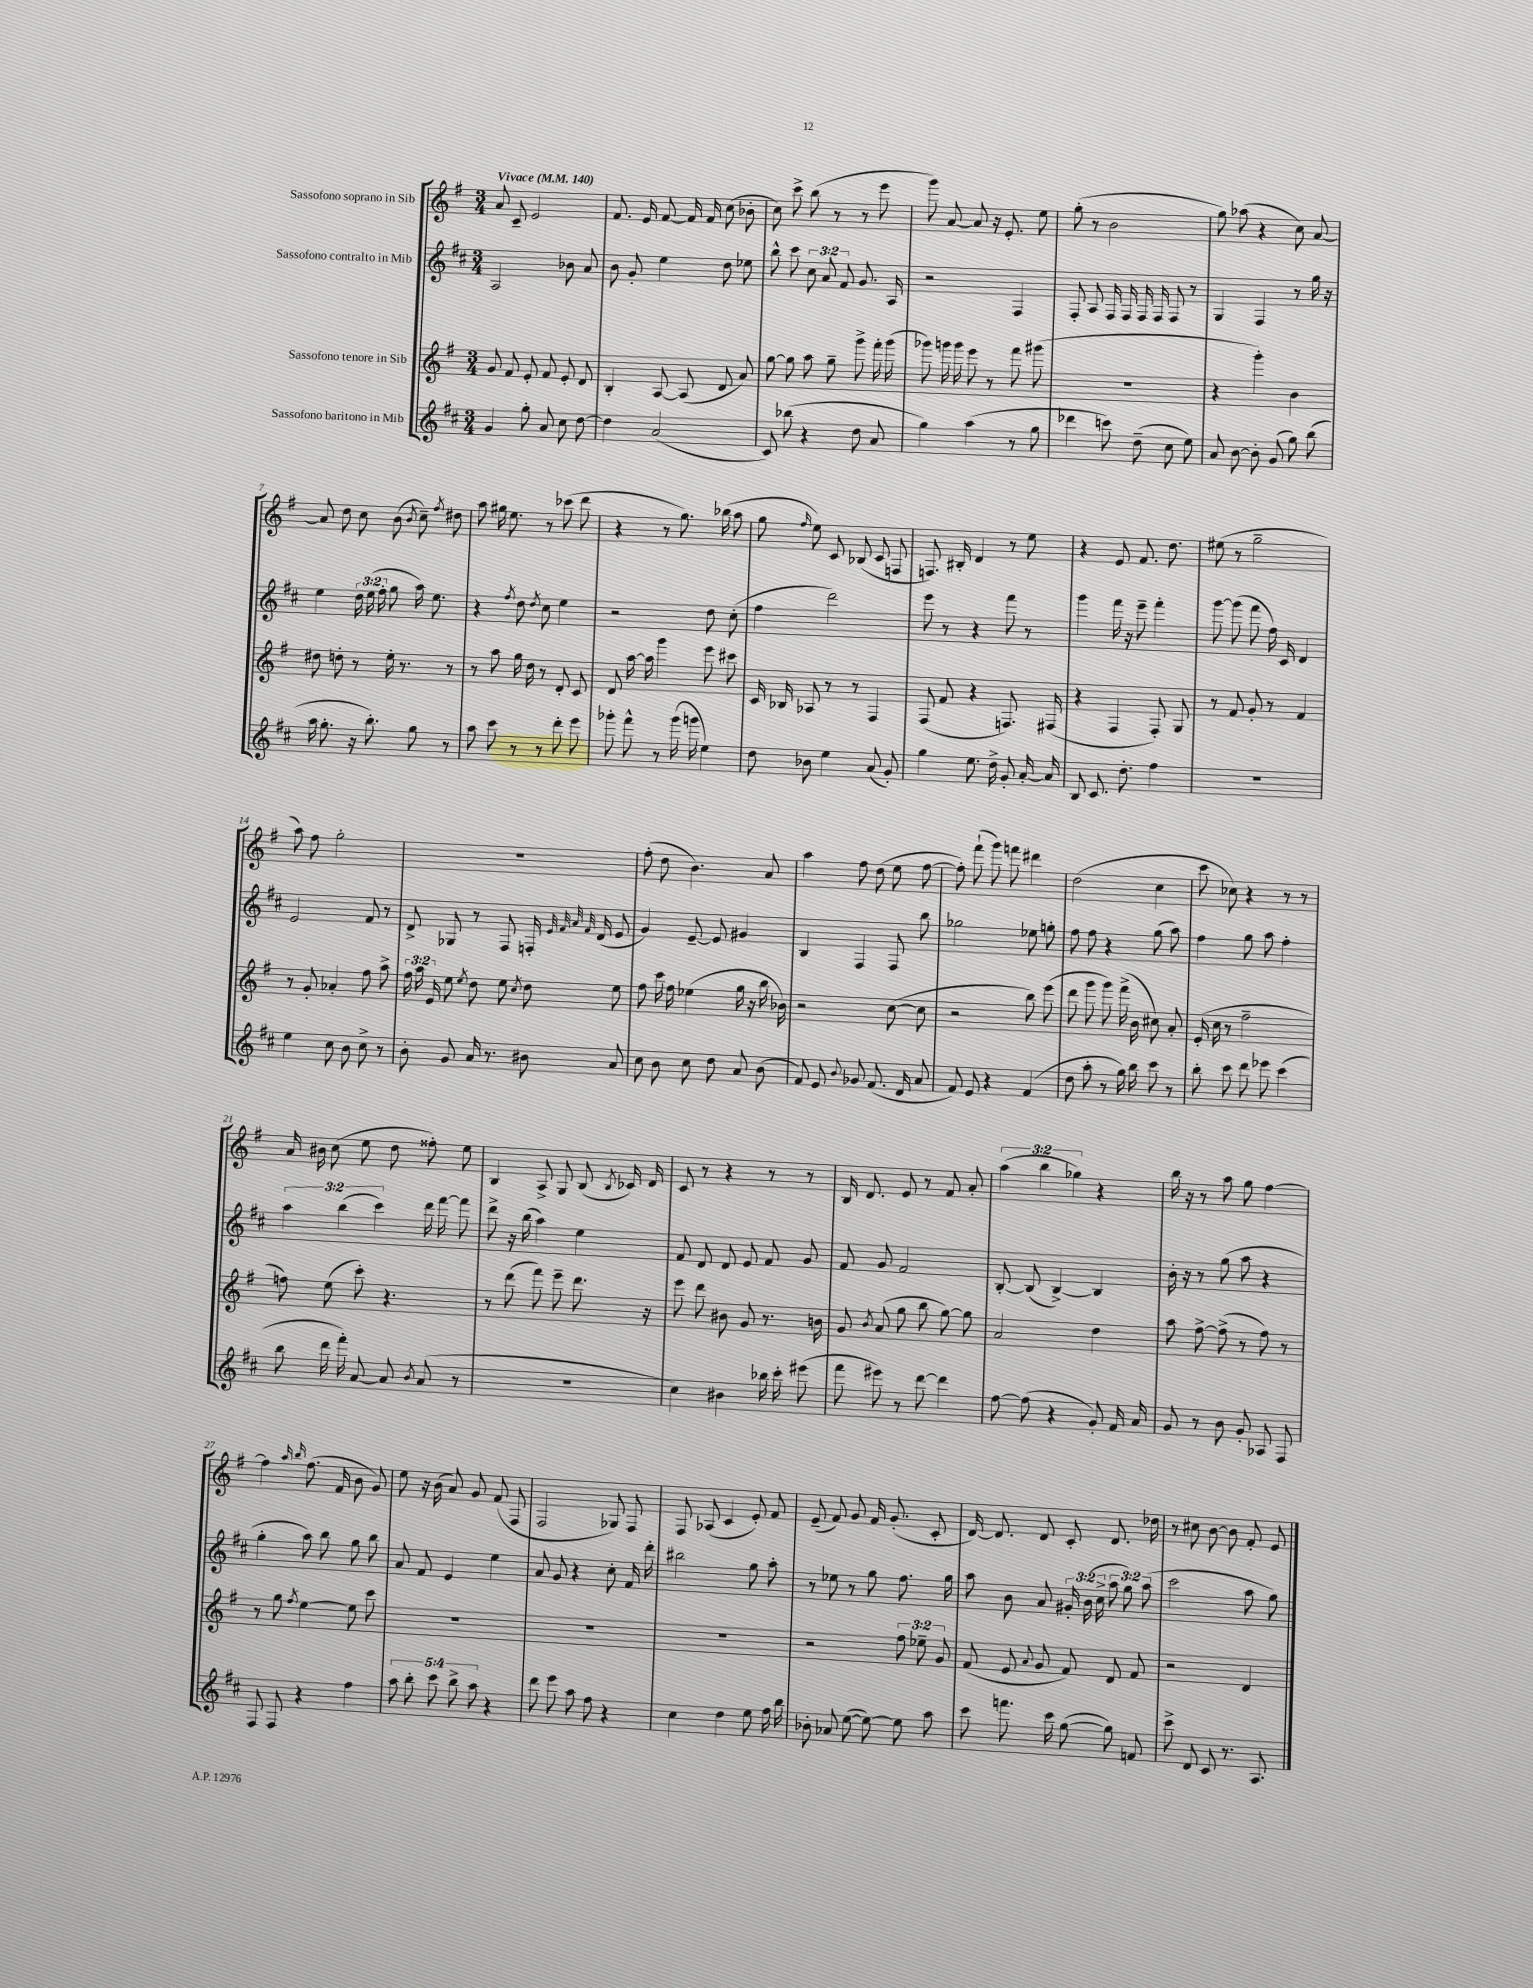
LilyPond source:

<<
\new StaffGroup <<
\new Staff = "s0" \with { instrumentName = "Sassofono soprano in Sib" } {
    \clef treble \key g \major \numericTimeSignature \time 3/4 \override Staff.TupletNumber.text = #tuplet-number::calc-fraction-text \tempo "Vivace" 4 = 140
    \autoBeamOff a'8 c'8-- e'2 |
    fis'8. e'16 fis'8~ fis'16 fis'16 c''8( bes'8-. |
    c''8) c'''8-> b''8( r8 r8 e'''8 |
    g'''8) a'8~ a'8 r16 e'8.-. e''8 |
    g''8-.( r8 b'2 |
    g''8) aes''8( r4 c''8) a'8~ |
    a'8 d''8 c''8 b'8( \acciaccatura { b'8 } c''8--) \acciaccatura { fis''8 } dis''8 |
    a''8 gis''16 e''8. r8 ces'''8( d'''8 |
    r4 r8 g''8.) bes''16( a''8 |
    g''8 \grace { fis''16 } e''8) c'8 bes8( c'8 f8 |
    f8.) bis16-. d'4 r8 e''8 |
    r4 e'8 fis'8. d''8. |
    eis''8( r8 g''2-- |
    a''8) fis''8 g''2-. |
    R2. |
    fis''8-.( d''8 b'4.) a'8 |
    a''4 fis''8 d''8( e''8 fis''8~ |
    fis''8-.) fis'''8-!( g'''8) f'''8 dis'''4 |
    d''2( c''4 |
    c'''8 ces''8) r4 r8 r8 |
    a'16 bis'16 c''8( e''8 d''8 fisis''8-.) e''8 |
    b4 a8-> g8 b8( \acciaccatura { b8 } ces'16) d'16 |
    c'8 r8 r4 r8 r8 |
    b16 d'8. e'8 r8 fis'8 a'8-. |
    \tuplet 3/2 { a''4( b''4 ges''4) } r4 |
    b''16 r16 r8 a''8 g''8 fis''4~ |
    fis''4 \grace { a''16 b''16 } fis''8.( fis'16 b'8 g'8) |
    e''8 r16 b'16( a'8) g'8 fis'8( fis8 |
    fis2 ges8) fis8 |
    fis8 aes8( c'4 e'8-.) fis'8 |
    e'8--( fis'8) g'8 fis'16 g'8.-.( c'8-. |
    d'16~) d'8. d'8 c'8-. d'8. des''16 |
    r8 cis''8 b'8~ b'8 fis'8-. e'8 \bar "|." |
}
\new Staff = "s1" \with { instrumentName = "Sassofono contralto in Mib" } {
    \clef treble \key d \major \numericTimeSignature \time 3/4 \override Staff.TupletNumber.text = #tuplet-number::calc-fraction-text
    \autoBeamOff a2 bes'8 a'8 |
    b'8 g'8-. e''4 d''8 ees''8 |
    b''8-^ cis'''8 \tuplet 3/2 { cis''8 a'8 fis'8 } g'8. a16 |
    r2 fis4 |
    fis8-. a8 fis16 fis16 fis16 fis16 fis8 r8 |
    g4 fis4 r8 g''16 r16 |
    e''4 \tuplet 3/2 { d''16 e''16( fis''16-. } g''8 a''16) e''8. |
    r4 \acciaccatura { fis''8 } d''8 \acciaccatura { d''8 } cis''8 e''4 |
    r2 d''8 cis''8-.( |
    fis''4 d'''2) |
    e'''8 r8 r4 fis'''8 r8 |
    g'''4 fis'''16 r16 e'''8-- fis'''4-. |
    g'''8~ g'''8( fis'''8 fis''16) cis'16 d'4 |
    e'2 fis'8 r8 |
    d'8-> ges8 r8 fis8 f16-. \grace { e'32 fis'32 a'32 fis'32 } d'16( e'8 |
    g'4) e'8~-- e'8 gis'4 |
    b4 fis4 fis8 b''8 |
    ges''2 ees''8 g''8-. |
    fis''8 fis''8 r4 g''8( a''8) |
    fis''4 g''8 a''8 fis''4-. |
    \tuplet 3/2 { a''4 b''4( cis'''4) } d'''16 fis'''16~ fis'''8 |
    d'''8-> r16 b''16( a''4) e''4 |
    fis'8 d'8 d'8 e'8 fis'8 g'8 |
    fis'8 g'8 fis'2 |
    b8~-. b8( b4~->) b4 |
    b'16-. r16 r8 g''8( a''8 r4 |
    g''4-. a''8) b''8 g''8 b''8 |
    a'8 fis'8 e'4 e''4 |
    a'8 g'8 r4 cis''8-. fis'16 d'''16-. |
    bis''2 g''8 a''8-. |
    r8 ees''8 r8 g''8 fis''8. g''16 |
    a''8 b'8 a'8 \tuplet 3/2 { gis'16-. b'16( cis''16-> } \tuplet 3/2 { a''8 g''8) a''8( } |
    cis'''2 a''8 g''8) \bar "|." |
}
\new Staff = "s2" \with { instrumentName = "Sassofono tenore in Sib" } {
    \clef treble \key g \major \numericTimeSignature \time 3/4 \override Staff.TupletNumber.text = #tuplet-number::calc-fraction-text
    \autoBeamOff g'8 fis'8 e'8-. fis'8 e'8-. d'8 |
    b4-. a8~ a8( d'8 a'8) |
    g''8~ g''8 a''8 g''8-- g'''8-> fis'''16-. g'''16( |
    ges'''8) g'''16 g'''16 e'''8 r8 fis'''8 gis'''8( |
    R2. |
    r4 g'''4-.) b'4 |
    dis''8 d''8-. r8 e''16-. r8. r8 |
    r8 a''8 g''16 d''16 r8 d'8-. c'8 |
    d'8 a''16~ a''16 g'''4 e'''8 cis'''8 |
    c'16 bes16 aes8 r8 r8 fis4 |
    fis8( fis'8 r4 f8.) fis16( |
    r4 fis4 fis8-.) g8 |
    r8 fis'8 g'8-. r8 fis'4 |
    r8 g'8-. aes'4-. fis''8 a''8-> |
    \tuplet 3/2 { fis''16 a''16 e'16 } e''8 \acciaccatura { e''8 } d''8 e''8 \acciaccatura { c''8 } d''8 e''8 |
    fis''8 c'''16 fis''16 ees''4( g''16 r16 b''16 bes'16) |
    r2 c''8~( c''8 |
    r2 b''8) e'''8( |
    d'''8 g'''8 g'''8) fis'''16->( b'16 cis''8) a'8-. |
    e'16-.( c''16 r8 fis''2-- |
    f''8) e''8( c'''8-.) r4. |
    r8 d'''8( fis'''8) e'''8-- d'''8. r16 |
    e'''8 d'''8 bis'8 g'8 r8. b'16 |
    g'8 \acciaccatura { b'8 } a'8( g''8 b''8 g''8~) g''8 |
    a'2 d''4 |
    a''8 fis''8~-> fis''8->( r8 fis''8) r8 |
    r8 g''8 \acciaccatura { fis''8 } e''4~ e''8 c'''8 |
    R2. |
    R2. |
    R2. |
    r2 \tuplet 3/2 { fis''8 ees''8-- g'8 } |
    fis'8( e'8 \appoggiatura { a'8 } g'8 fis'8) d'8 fis'8 |
    r2 d'4 \bar "|." |
}
\new Staff = "s3" \with { instrumentName = "Sassofono baritono in Mib" } {
    \clef treble \key d \major \numericTimeSignature \time 3/4 \override Staff.TupletNumber.text = #tuplet-number::calc-fraction-text
    \autoBeamOff g'4 g''8-. a'8 cis''8 d''8~ |
    d''4 a'2( |
    cis'8) bes''8( r4 d''8 a'8 |
    g''4) a''4( r8 g''8 |
    des'''4 c'''8) d''8--( cis''8 e''8) |
    a'8 b'8~ b'8-. g'8( g''8) b''8( |
    a''16 g''8.-. r16 b''8.-.) g''8 r8 |
    a''8 cis'''8 r8 r8 d'''8-. e'''8 |
    ges'''8-. fis'''8-^ r8 ges'''16( g'''16 e''4) |
    d''8 bes'8 e''4 a'8( g'8-.) |
    g''4 e''8. d''16-> g'8-. a'16~-. a'16 |
    b8 cis'8. d''8.-. fis''4 |
    R2. |
    e''4 cis''8 b'8 cis''8-> r8 |
    b'8-. g'8 a'16 r8. bis'8 a'8 |
    cis''8 b'8 cis''8 d''8 a'8 b'8( |
    fis'8) e'8 \appoggiatura { b'8 } ges'8 fis'8.( d'16 a'8 |
    fis'8) e'8 r4 fis'4( |
    d''8 a''8-. r8 g''16) b''16 cis'''8 r8 |
    b''8-. cis'''8 d'''8 ees'''8 cis'''4( |
    b''8 d'''16 fis'''16-.) a'8~ a'8 \acciaccatura { b'8 } a'8( r8 |
    R2. |
    cis''4) bis'4 bes''16 cis'''16-. eis'''8( |
    fis'''8 eis'''8) r8 d'''8~ d'''4 |
    fis''8~ fis''8( r4 g'8-.) fis'16 a'16 |
    g'8 r8 b'8 g'8-. aes8 fis8 |
    fis8 fis8 r4 fis''4 |
    \tuplet 5/4 { a''8 b''8-. cis'''8 b''8-> a''8 } r4 |
    d'''8 e'''8 a''8 fis''8 r4 |
    cis''4 d''4 e''8 fis''16 b''16 |
    bes'8-. aes'8 e''8~( e''8~) e''8 a''8 |
    cis'''8 f'''8. cis'''16 g''8~( g''8) f'8 |
    cis'''8-> d'8 cis'8 r8. a8. \bar "|." |
}
>>
>>
